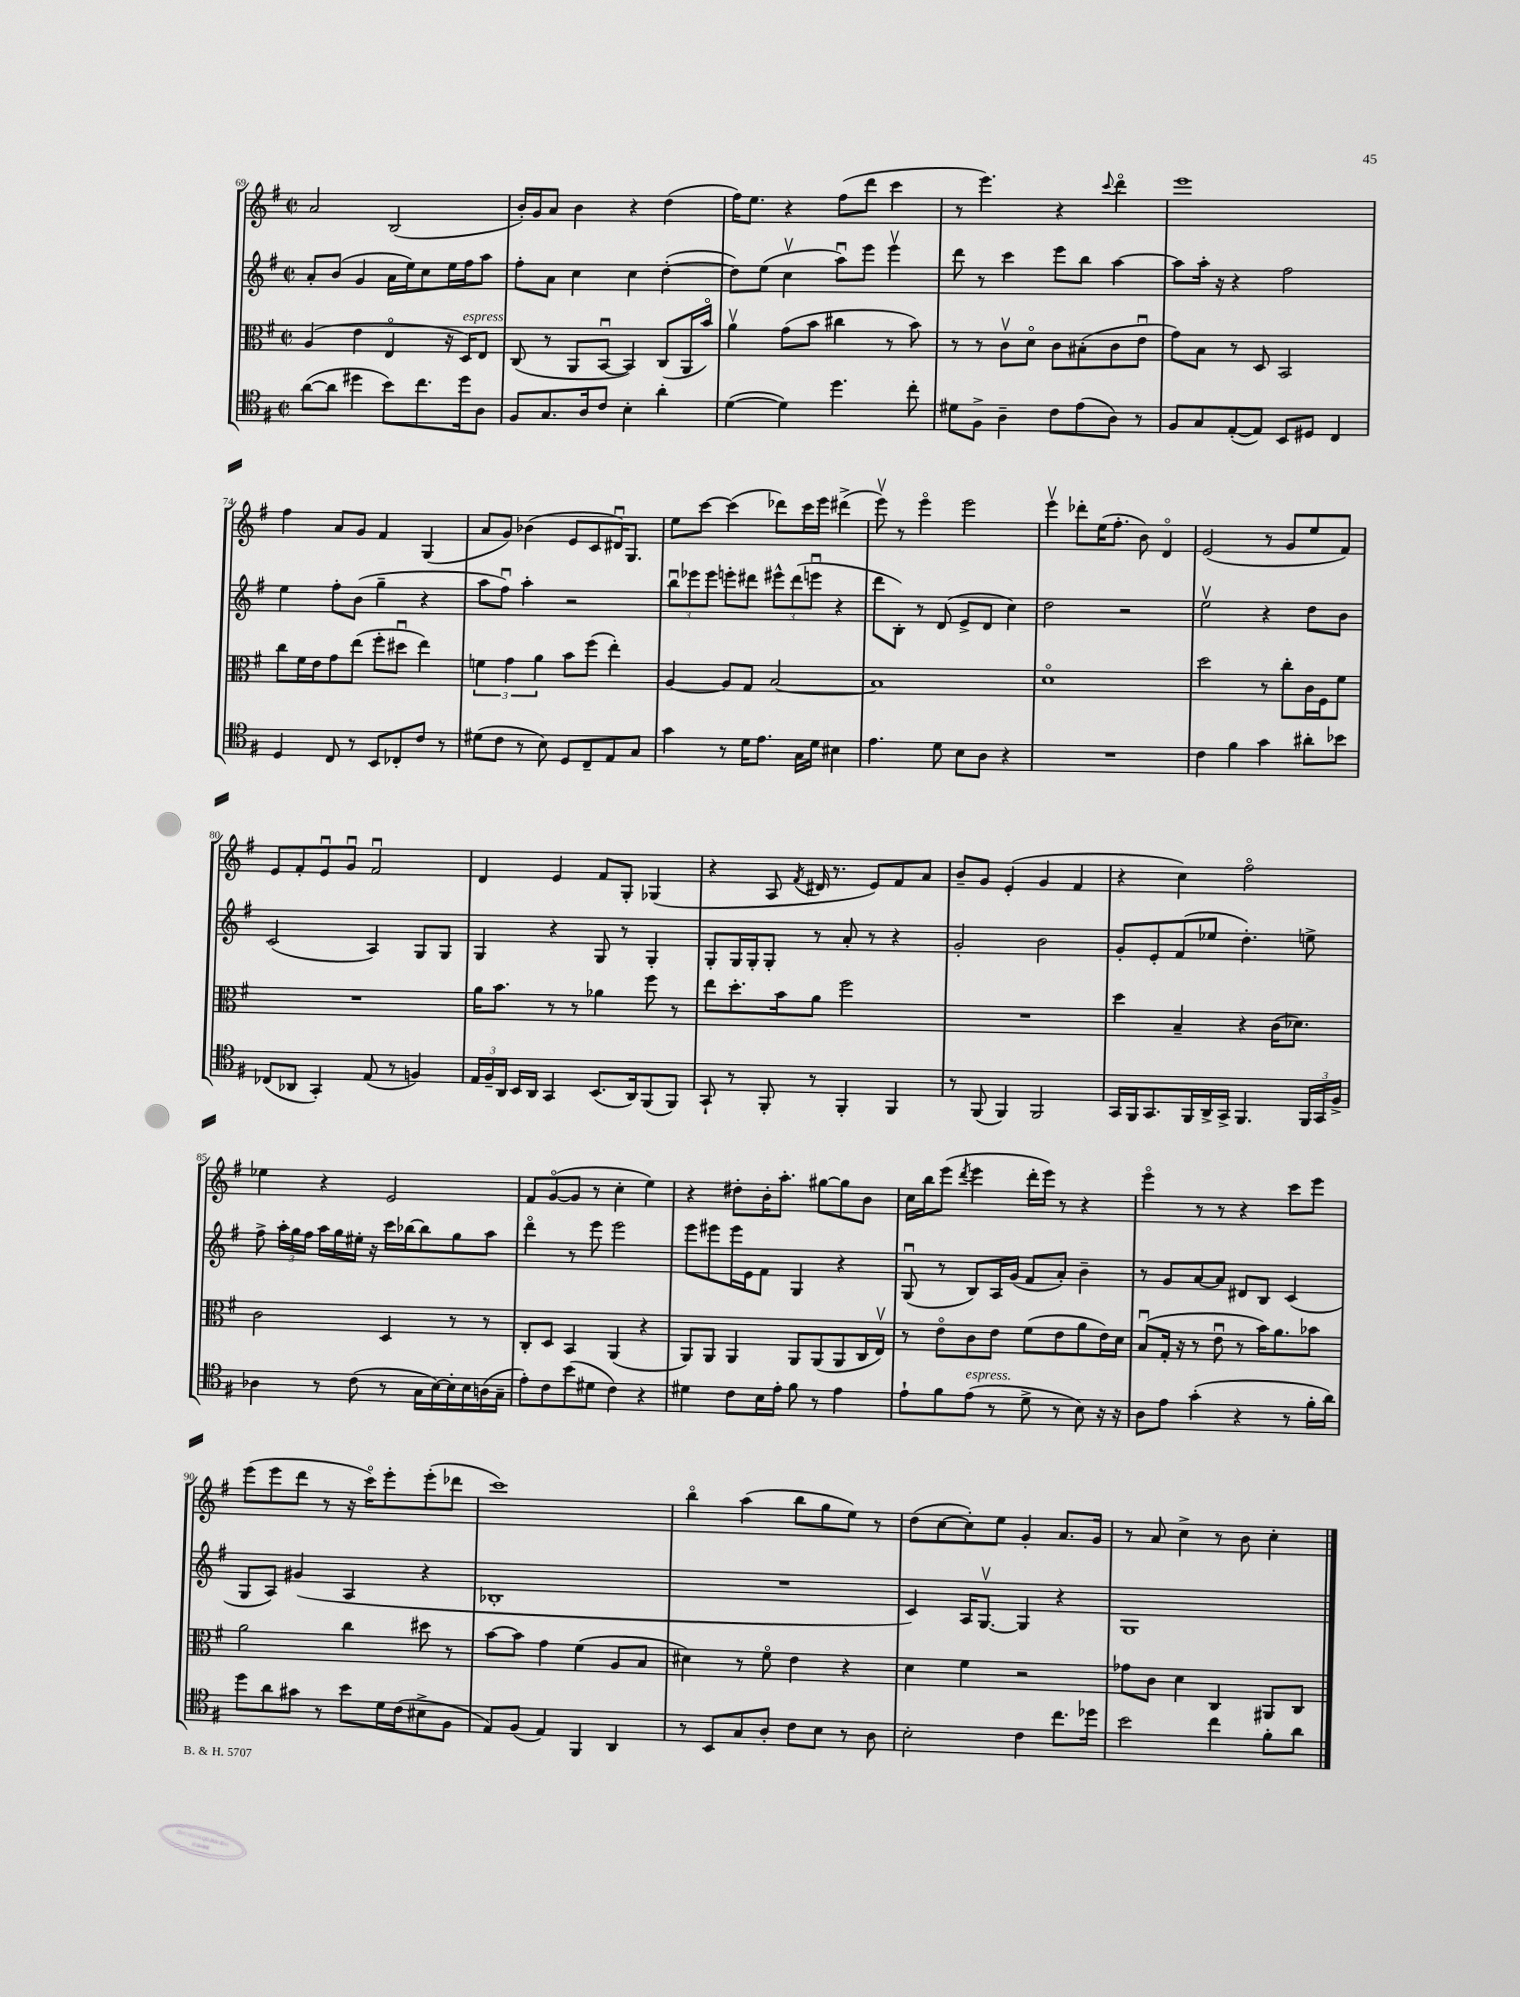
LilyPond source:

<<
\new StaffGroup <<
\new Staff = "s0" {
    \clef treble \key g \major \defaultTimeSignature \time 2/2
    \autoBeamOff a'2 b2( |
    b'16[-.) g'16 a'8] b'4 r4 d''4( |
    fis''16[) e''8.] r4 fis''8[( d'''8] c'''4 |
    r8 e'''4.) r4 \appoggiatura { c'''8 } d'''4\flageolet |
    e'''1 |
    fis''4 a'8[ g'8] fis'4 g4( |
    a'8[ g'8]) bes'4( e'8[ c'8 dis'16\downbow) g8.] |
    e''8[ c'''8]~ c'''4( des'''8[) c'''16 e'''16] dis'''4->( |
    e'''8\upbow) r8 e'''4\flageolet e'''2 |
    e'''4\upbow des'''8[-. e''16( fis''8.]-. b'8) d'4\flageolet |
    e'2( r8 g'8[ e''8 fis'8]) |
    e'8[ fis'8-. e'8\downbow g'8]\downbow fis'2\downbow |
    d'4 e'4 fis'8[ g8]-. ges4( |
    r4 a8 \acciaccatura { fis'8 } dis'16 r8. e'8[) fis'8 a'8] |
    b'8[-- g'8] e'4-.( g'4 fis'4 |
    r4 c''4) fis''2\flageolet |
    ees''4 r4 e'2 |
    fis'8[ g'8~\flageolet( g'8] r8 c''4-. e''4) |
    r4 dis''8[-. b'16-. a''8.]-. gis''8[~ gis''8 b'8] |
    c''16[ b''16 e'''8]( \acciaccatura { d'''8 } e'''4 d'''16[-. e'''16]) r8 r4 |
    e'''4\flageolet r8 r8 r4 c'''8[ e'''8] |
    e'''8[( e'''8 d'''8] r8 r16 c'''16[\flageolet) e'''8-. e'''8-.( des'''8] |
    c'''1) |
    b''4\flageolet a''4( b''8[ g''8 e''8]) r8 |
    d''8[( c''8~ c''8-.) e''8] g'4-. a'8.[ g'16] |
    r8 a'8 c''4-> r8 b'8 c''4-. \bar "|." |
}
\new Staff = "s1" {
    \clef treble \key g \major \defaultTimeSignature \time 2/2
    \autoBeamOff a'8[-. b'8]( g'4 a'16[ e''16) c''8 e''16 fis''16 a''8] |
    fis''8[-. a'8] c''4 c''4 d''4~-.( |
    d''8[) e''8]( c''4\upbow a''8[\downbow) e'''8] e'''4\upbow |
    d'''8 r8 c'''4 e'''8[ b''8] a''4~ |
    a''8[ a''16]-. r16 r4 fis''2 |
    e''4 fis''8[-. b'8]( g''4-- r4 |
    a''8[ fis''8]\downbow) a''4-. r2 |
    \tuplet 3/2 { b''8[\downbow ees'''8 ees'''8] } e'''8[-. dis'''8] \tuplet 3/2 { eis'''8[-^ dis'''8( e'''8]\downbow } r4 |
    d'''8[ b8]-.) r8 d'8( e'8[-> d'8] c''4) |
    d''2 r2 |
    e''2\upbow r4 d''8[ b'8] |
    c'2( a4) g8[ g8] |
    g4 r4 g8 r8 g4-. |
    g8[-. g16 g16-. g8]-. r8 a'8-. r8 r4 |
    g'2-. b'2 |
    g'8[-. e'8-. fis'8( ees''8] d''4.-.) e''8-> |
    fis''8-> \tuplet 3/2 { a''16[-. g''16 fis''16] } a''16[ g''16 eis''16]-. r16 c'''16[ bes''16~ bes''8 g''8 a''8] |
    d'''4\flageolet r8 e'''8 e'''2 |
    e'''8[ eis'''8 eis'''16 e'16 fis'8] g4 r4 |
    g8\downbow( r8 b8[) a16 g'16]( fis'8[ a'8]-.) b'4-- |
    r8 g'8[ a'8~ a'8] dis'8[ b8] c'4( |
    g8[ a8]) gis'4( a4 r4 |
    bes1-. |
    R1 |
    c'4) a16[ g8.]~\upbow g4 r4 |
    g1 \bar "|." |
}
\new Staff = "s2" {
    \clef alto \key g \major \defaultTimeSignature \time 2/2
    \autoBeamOff a4( e'4 e4\flageolet r16 d16[^\markup { \italic "espress." }) e8] |
    c8( r8 a,8[ b,8]~\downbow b,4) c8[( a,16 b'16]\flageolet) |
    a'4\upbow g'8[( b'8] cis''4 r8 b'8) |
    r8 r8 c'8[\upbow d'8]\flageolet c'8[ bis8-.( c'8 e'8]\downbow |
    g'8[) b8] r8 d8 b,2 |
    c''8[ fis'16 e'16 g'8 e''8]( fis''8[-. dis''8]\downbow e''4) |
    \tuplet 3/2 { f'4 g'4 a'4 } b'8[ fis''8]( e''4-.) |
    a4~ a8[ g8] b2~ |
    b1 |
    d'1\flageolet |
    d''2 r8 c''8[-. c'16 fis16 fis'8] |
    R1 |
    a'16[ b'8.] r8 r8 aes'4 fis''8 r8 |
    e''8[ d''8.-. b'16 a'8] fis''2 |
    R1 |
    d''4 b4-- r4 c'16[( des'8.]) |
    c'2 d4 r8 r8 |
    c8[-. d8] b,4 a,4( r4 |
    a,8[) a,8] a,4 a,8[ a,8( a,8 c16 e16]\upbow) |
    r8 e'8[\flageolet c'8 e'8] fis'8[( e'8 a'8 e'16) d'16] |
    b8[\downbow( g16]-. r16 r8 e'8\downbow r8 b'16[) a'8. bes'8] |
    a'2 c''4 dis''8 r8 |
    b'8[~ b'8] g'4 fis'4( a8[ b8] |
    dis'4) r8 fis'8\flageolet e'4 r4 |
    d'4 fis'4 r2 |
    ges'8[ c'8] d'4 c4 ais,8[ c8] \bar "|." |
}
\new Staff = "s3" {
    \clef tenor \key g \major \defaultTimeSignature \time 2/2
    \autoBeamOff a'8[~( a'8] dis''4 b'8[) c''8. dis''16 a8] |
    fis8[ g8. a16 c'8] b4-. a'4-. |
    d'4~( d'4) d''4. c''8-. |
    dis'8[ fis8]-> a4-- c'8[ e'8( a8]) r8 |
    fis8[ g8 e8~-.( e8]) b,8[ dis8] c4 |
    d4 c8 r8 b,8[ ces8-. c'8] r8 |
    dis'8[( c'8] r8 b8) d8[ c8-- e8 g8] |
    g'4 r8 d'16[ e'8.] g16[ d'16] bis4 |
    e'4. d'8 b8[ a8] r4 |
    R1 |
    c'4 fis'4 g'4 ais'8[-. bes'8] |
    ces8[( aes,8] g,4-.) e8( r8 f4) |
    \tuplet 3/2 { e16[ fis16-- a,16] } b,16[ a,16] g,4 b,8.[( a,16) fis,8( fis,8]) |
    g,8-! r8 fis,8-. r8 fis,4-. fis,4 |
    r8 fis,8( fis,4) fis,2 |
    g,16[ fis,16 g,8. fis,16 a,16-> g,16]-> fis,4. \tuplet 3/2 { fis,16[ g,16 fis16]-> } |
    aes4 r8 c'8( r8 g16[ b16~) b16-. b16 a16( g16]-- |
    e'8[-.) c'8 b'8( dis'8] c'4) r4 |
    dis'4 c'8[ b16 e'16]-. fis'8 r8 e'4 |
    e'8[-! fis'8 e'8]^\markup { \italic "espress." }( r8 d'8-> r8 b8) r16 r16 |
    a8[ e'8] g'4-.( r4 r8 fis'16[-. a'16]) |
    d''8[ a'8 gis'8] r8 b'8[ d'16 c'16( bis8-> fis8] |
    e8[) fis8]( e4) fis,4 a,4 |
    r8 b,8[ g8 a8]-. c'8[ b8] r8 a8 |
    b2-. c'4 c''8.[ des''16] |
    b'2 c''4 fis'8[-. a'8] \bar "|." |
}
>>
>>
\layout { \context { \Score currentBarNumber = #69 } }
